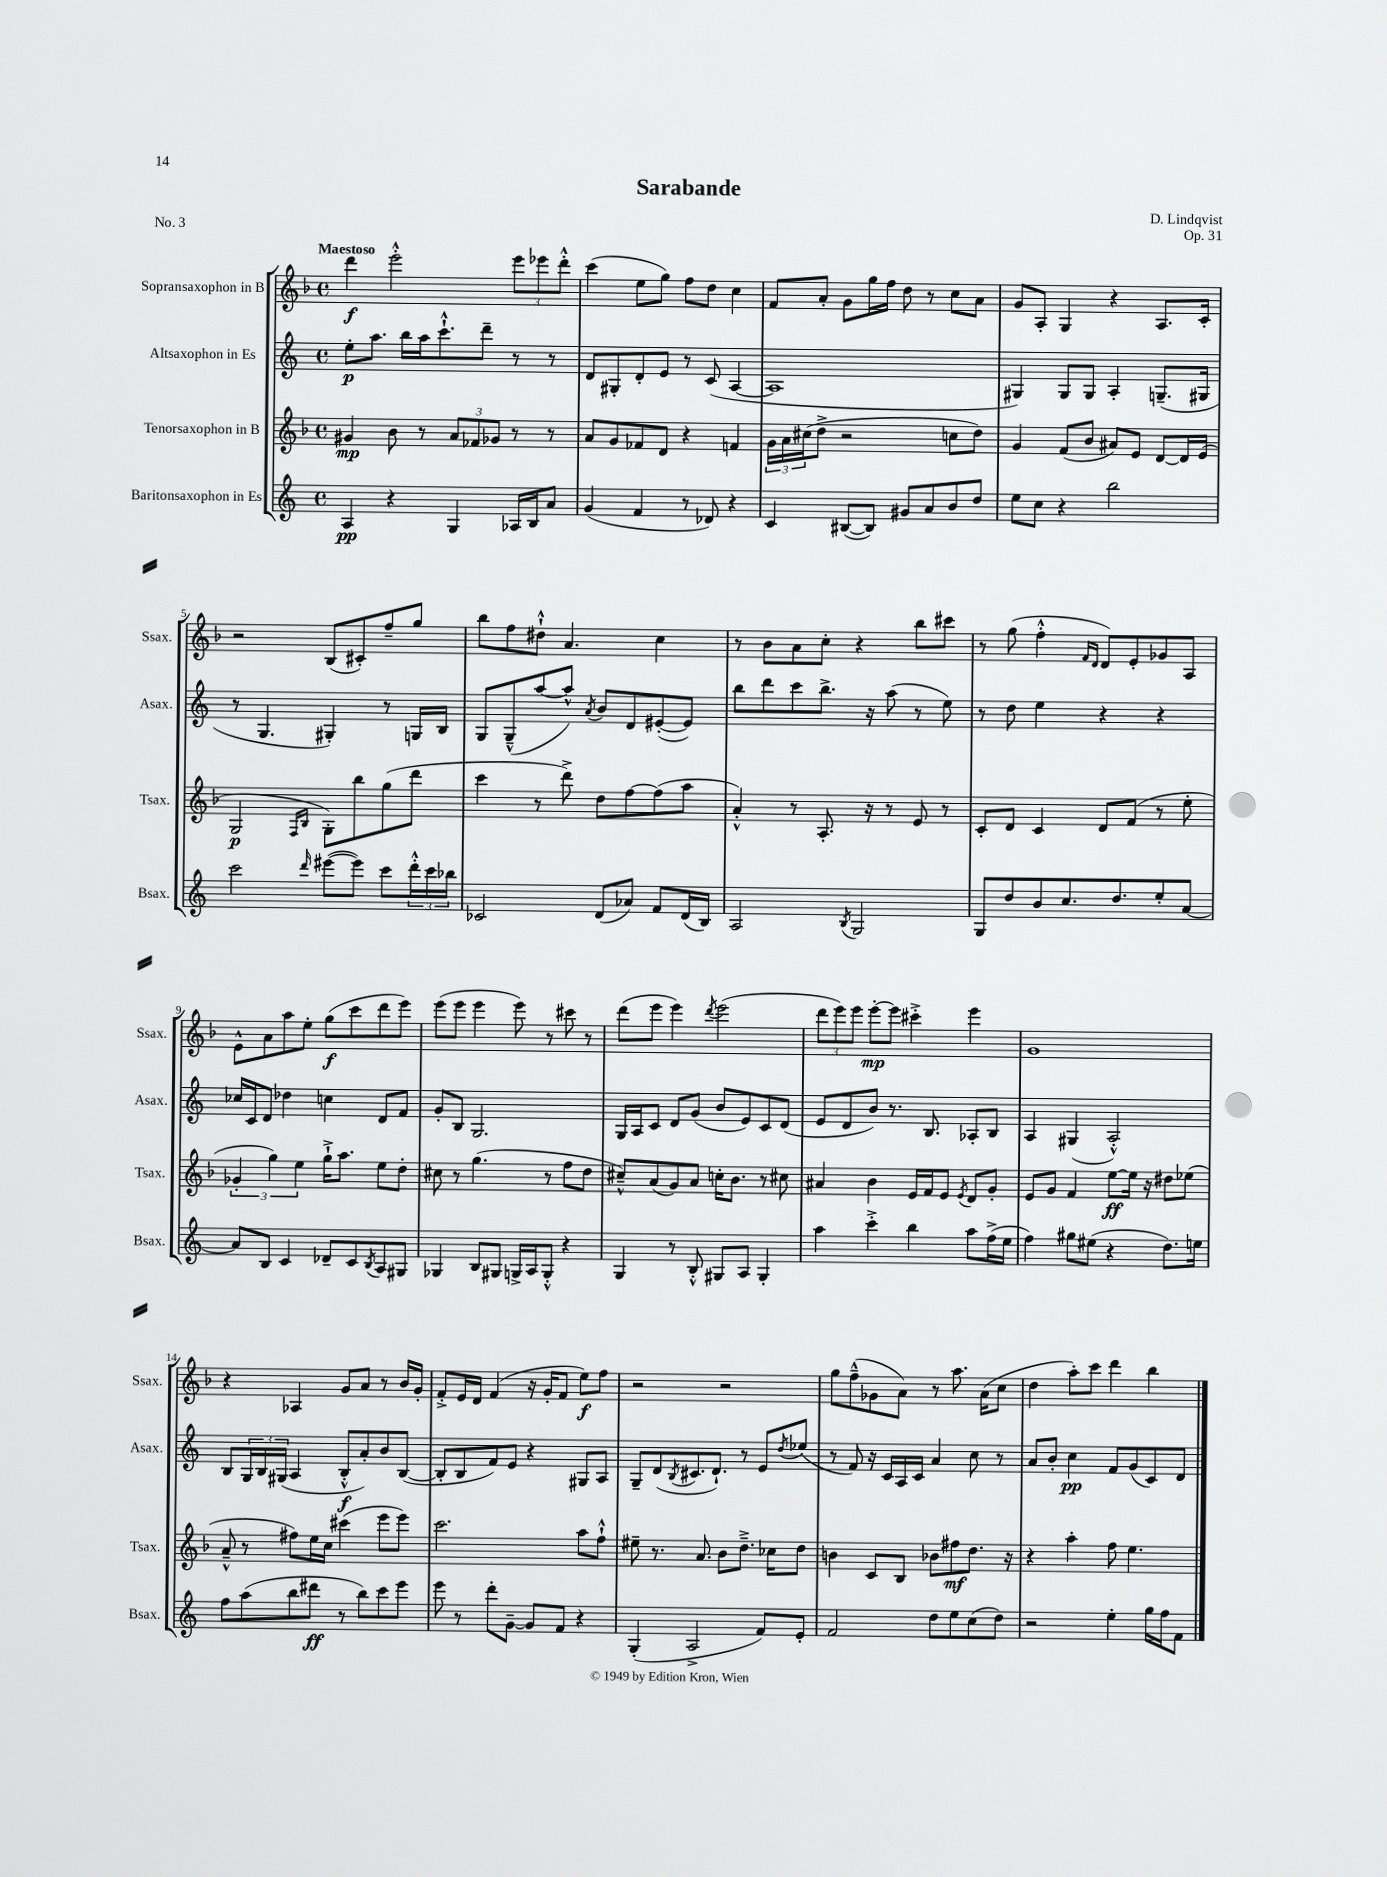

**kern	**kern	**kern	**kern
*staff4	*staff3	*staff2	*staff1
*clefG2	*clefG2	*clefG2	*clefG2
*k[]	*k[b-]	*k[]	*k[b-]
*M4/4	*M4/4	*M4/4	*M4/4
*met(c)	*met(c)	*met(c)	*met(c)
4A	4g#	8ee'	4ddd
.	.	8.aa	.
4r	8b-	.	2eee'^^
.	.	16bb	.
.	8r	16aa	.
.	.	8.ccc`^^	.
4G	12a	.	.
.	12f-	.	.
.	.	8ddd~	.
.	12g-	.	.
16A-	8r	8r	12eee
16B	.	.	.
.	.	.	12eee-
8a	8r	8r	.
.	.	.	12ddd'^^
=	=	=	=
(4g	8a	8d	(4ccc
.	8g	8G#'	.
4f	8f-	8d'	8ee
.	8d	8e	8gg)
8r	4r	8r	8ff
8d-)	.	(8c	8dd
4r	4f	[4A	4cc
=	=	=	=
4c	24g	1A]	8f
.	24a	.	.
.	(24cc#	.	.
.	8dd^	.	8a'
([8B#	2r	.	8g
8B#])	.	.	16gg
.	.	.	16ff
8g#	.	.	8dd
8a	.	.	8r
8b	8cc	.	8cc
8dd	8dd)	.	8a
=	=	=	=
8ee	4g	4G#)	8g
8cc	.	.	8A'
4r	(8f	8G#	4G
.	8b-	8G#	.
2bb	8a#)	4A'	4r
.	8e	.	.
.	[8d	(8.G~	8.A
.	16d]	.	.
.	(16e	16G#	16c'
=	=	=	=
2ccc	2G	8r	2r
.	.	4.G	.
.	16qqF	.	.
16qqddd	16qqB-	.	.
([8eee#	8G')	4G#')	(8B-
8eee#])	8bb-	.	8c#')
8ccc	(8gg	8r	8ff~
24ddd'^^	8ddd	16G	8gg
24ccc	.	.	.
.	.	16B	.
24bb-	.	.	.
=	=	=	=
2c-	4ccc	8G	8bb-
.	.	(8G~^^	8ff
.	8r	[8aa	8dd#`^^
.	8ddd^)	8aa^^])	4.a
.	.	8qa	.
(8d	8dd	8b	.
8a-)	[8ff	8d	.
8f	(8ff]	([8e#'	4cc
(16d	8aa	8e#])	.
16B)	.	.	.
=	=	=	=
2A	4a'^^)	8bb	8r
.	.	8ddd	8b-
.	8r	8ccc	8a
.	8.A'	8.bb^	8cc'
8qB	.	.	.
2G	.	.	4r
.	16r	16r	.
.	8r	(8aa	.
.	8e	8r	8bb-
.	8r	8ee)	8ccc#
=	=	=	=
8G	8c'	8r	8r
8dd	8d	8dd	(8gg
8b	4c	4ee	4ff'^^
8.cc	.	.	.
.	.	.	16qqf
.	.	.	16qqd
.	8d	4r	8d)
8.dd	.	.	.
.	(8f	.	8e'
8ee'	8r	4r	8g-
[8a	8ee'	.	8A
=	=	=	=
8a]	6g-'	16cc-	8e^^
.	.	16c	.
8B	.	8d	8a
.	6gg)	.	.
4c	.	4dd-	8aa
.	6ee	.	.
.	.	.	8ee'
8d-~	16gg`^	4cc	(8gg
.	8.aa	.	.
8c	.	.	8ccc
8qB	.	.	.
8A	8ee	8d	8ddd
8G#	8dd'	8f	8eee)
=	=	=	=
4G-	8cc#	8g'	(8eee
.	8r	8B	8eee
8B	(4.gg	2.G	4eee
8G#	.	.	.
16G^	.	.	8eee)
16A	.	.	.
8G'^^	8r	.	8r
4r	8ff	.	8ccc#
.	8dd	.	8r
=	=	=	=
4G	8cc#~^^)	16G	(8ddd
.	.	16A	.
.	(8a	8c	8eee
8r	8g)	8d	4eee)
8B'^^	8a	(8g	.
.	.	.	8qddd
8G#	16cc'	8b	(2eee
.	8.b-	.	.
8A	.	8e)	.
4G#'	8r	8c	.
.	8cc#	(8d	.
=	=	=	=
4aa	4a#	8e	12ddd
.	.	.	12eee)
.	.	8d	.
.	.	.	12eee
4ccc'^	4b-	8b)	[8eee'
.	.	8.r	8eee]
4bb	16e	.	4ccc#'^
.	16f	8.B	.
.	8e	.	.
.	8qe	.	.
8aa	8d	8A-'	4eee
(16ff^	8g'	8B	.
16ee	.	.	.
=	=	=	=
4ff)	8e	4A	1g
.	8g	.	.
8gg#	4f	(4G#	.
(8ee#	.	.	.
4r	[8ee	2A'^^)	.
.	16ee]	.	.
.	16r	.	.
8.dd)	8dd#	.	.
.	(8ee-	.	.
16ee	.	.	.
=	=	=	=
8ff	8a~^^	8B	4r
(8aa	8r	24G	.
.	.	24B	.
.	.	(24G#	.
8bb	8ff#)	4A	4A-
8ddd#	16ee	.	.
.	16cc	.	.
8r	(4ccc#	8B'^^	8g
8bb)	.	8a')	8a
8ccc	8eee	8b	8r
8eee	8eee)	([8B	16b-
.	.	.	16g'
=	=	=	=
8eee	2.ccc	8B']	8f'^
8r	.	8B	16e
.	.	.	16d
8ddd'	.	8f)	(4f
[8g~	.	8e	.
8g]	.	4r	16r
.	.	.	16g'
8f	.	.	8f
4r	8aa	8G#	8ee)
.	8ff`^^	8A	8ff
=	=	=	=
(4G'	8ee#~	8G~	2r
.	8.r	(8d	.
.	.	8qB	.
2A^	.	8.c#	.
.	8.a	.	.
.	.	8.d`)	.
.	8b-	.	2r
.	8.dd~^	8r	.
8f)	.	8e	.
.	16cc-	.	.
.	.	8qdd	.
8e'	8dd	(8ee-	.
=	=	=	=
2f	4b	8r	8gg
.	.	8f)	(8ff~^^
.	8c	16r	8g-
.	.	16c	.
.	8B-	16A	8a)
.	.	16c	.
8dd	8b-	4a	8r
8ee	8ff#	.	8.aa
(8cc	8.dd	8cc	.
.	.	.	(16a
8dd)	.	8r	8cc
.	16r	.	.
=	=	=	=
2r	4r	8a	4dd
.	.	8b'	.
.	4aa'	4cc	8aa')
.	.	.	8ccc
4ee'	8ff	8f	4ddd
.	4.ee	(8g	.
16gg	.	8c)	4bb-
16ff	.	.	.
8f	.	8d	.
==	==	==	==
*-	*-	*-	*-
